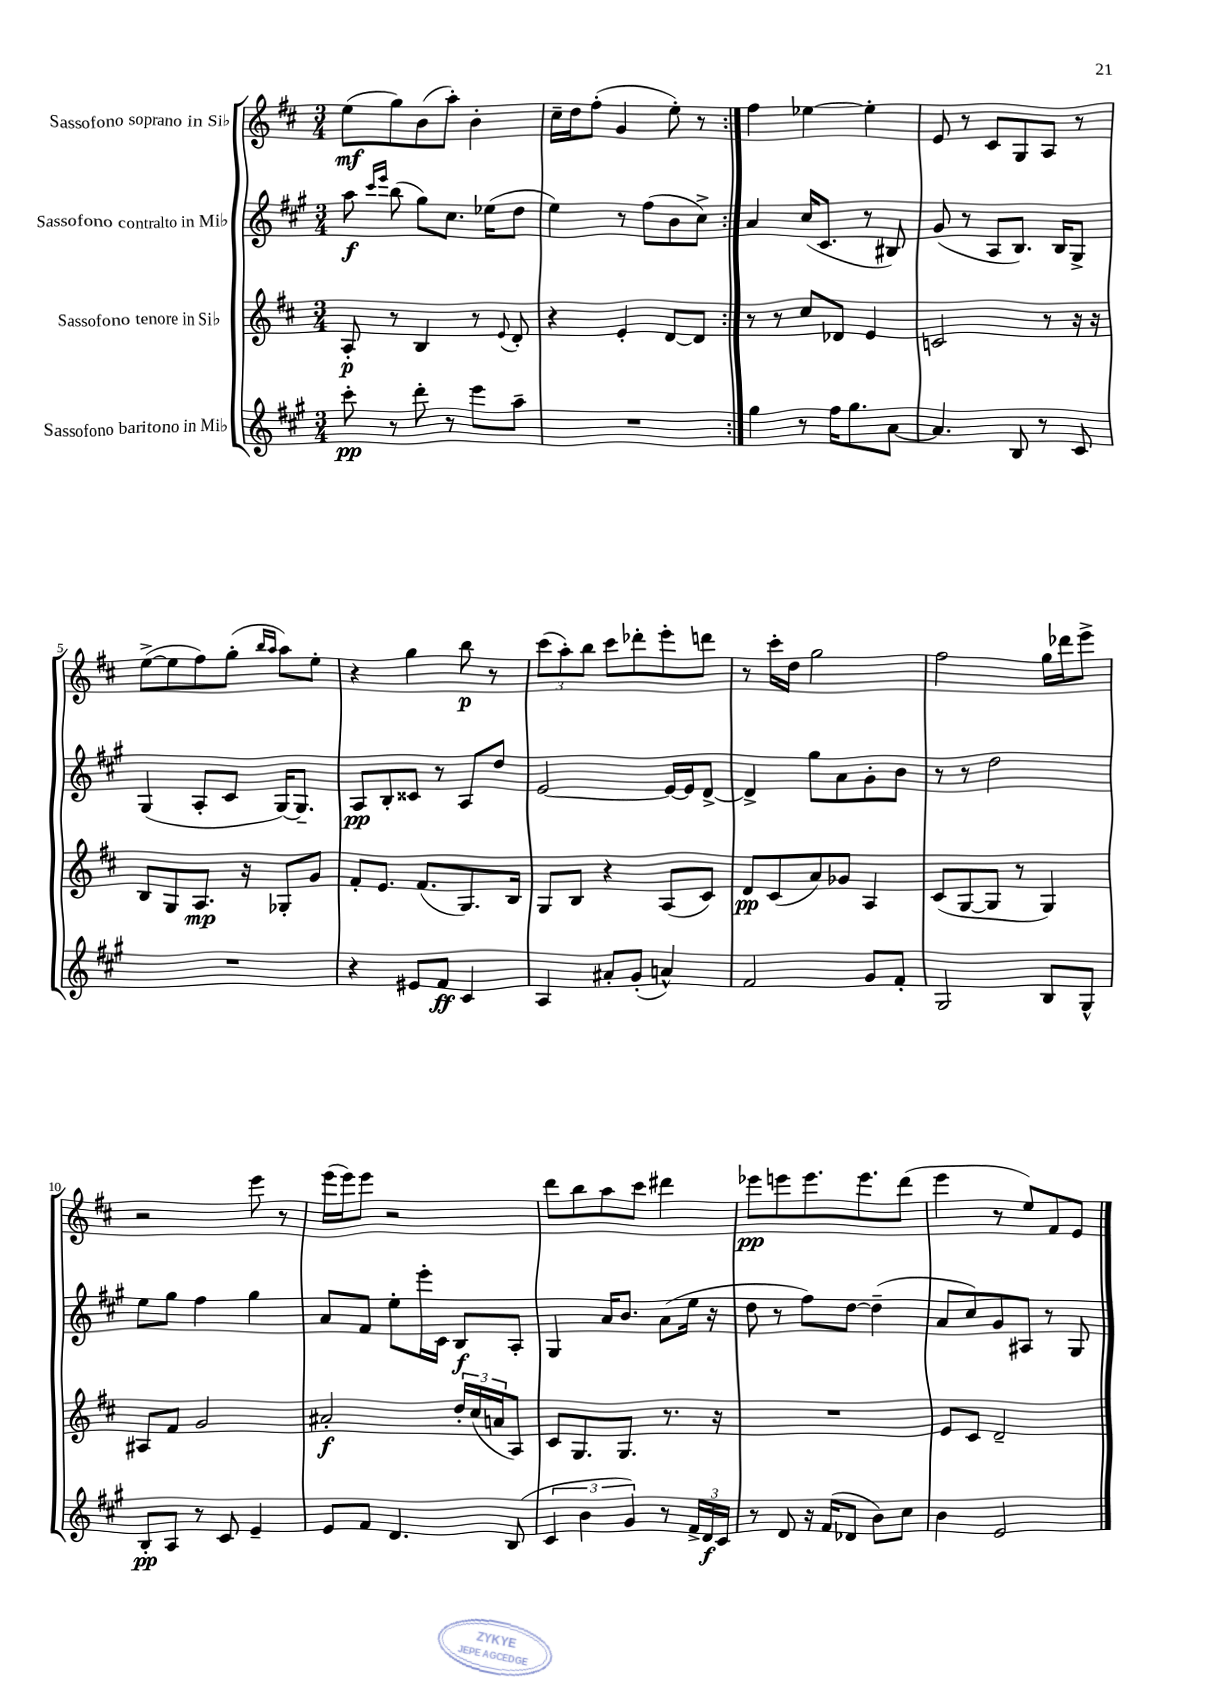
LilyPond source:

<<
\new StaffGroup <<
\new Staff = "s0" \with { instrumentName = "Sassofono soprano in Sib" } {
    \clef treble \key d \major \numericTimeSignature \time 3/4
    \repeat volta 2 { e''8\mf( g''8) b'8( a''8-.) b'4-. |
    cis''16-- d''16 fis''8-.( g'4 e''8-.) r8 | }
    fis''4 ees''4~ ees''4-. |
    e'8 r8 cis'8 g8 a8 r8 |
    e''8~->( e''8 fis''8) g''8-.( \grace { b''16 a''16 } a''8) e''8-. |
    r4 g''4 b''8\p r8 |
    \tuplet 3/2 { cis'''8( a''8-.) b''8 } cis'''8 des'''8-. e'''8-. d'''8 |
    r8 cis'''16-. d''16 g''2 |
    fis''2 g''16 des'''16 e'''8-> |
    r2 e'''8 r8 |
    e'''16( e'''16) e'''8 r2 |
    d'''8 b''8 a''8 cis'''8 dis'''4 |
    ees'''8\pp e'''8 e'''8. e'''8. d'''8( |
    e'''4 r8 e''8) fis'8 e'8 \bar "|." |
}
\new Staff = "s1" \with { instrumentName = "Sassofono contralto in Mib" } {
    \clef treble \key a \major \numericTimeSignature \time 3/4
    \repeat volta 2 { a''8\f \grace { cis'''16 e'''16 } b''8( gis''8) cis''8. ees''16( d''8 |
    e''4) r8 fis''8( b'8 cis''8->) | }
    a'4 cis''16( cis'8. r8 bis8) |
    gis'8( r8 a8 b8.) b16 gis8-> |
    gis4( a8-. cis'8 gis16~) gis8.-- |
    a8\pp b8-. cisis'8 r8 a8 d''8 |
    e'2~ e'16~ e'16 d'8~-> |
    d'4-> gis''8 a'8 gis'8-. b'8 |
    r8 r8 d''2 |
    e''8 gis''8 fis''4 gis''4 |
    a'8 fis'8 e''8-. e'''16-. cis'16 b8\f a8-. |
    gis4 a'16 b'8. a'8( e''16 r16 |
    d''8 r8 fis''8) d''8~ d''4--( |
    a'8 cis''8) gis'8 ais8 r8 gis8 \bar "|." |
}
\new Staff = "s2" \with { instrumentName = "Sassofono tenore in Sib" } {
    \clef treble \key d \major \numericTimeSignature \time 3/4
    \repeat volta 2 { a8-.\p r8 b4 r8 \appoggiatura { e'8 } d'8-. |
    r4 e'4-. d'8~ d'8 | }
    r8 r8 cis''8 des'8 e'4 |
    c'2 r8 r16 r16 |
    b8 g8 a8.\mp r16 ges8-. g'8 |
    fis'8-. e'8. fis'8.( g8.) b16 |
    g8 b8 r4 a8( cis'8) |
    d'8\pp cis'8( a'8) ges'8 a4 |
    cis'8( g8~ g8 r8 g4) |
    ais8 fis'8 g'2 |
    ais'2-.\f \tuplet 3/2 { d''16-. cis''16( a'16 } a8) |
    cis'8 g8. g8. r8. r16 |
    R2. |
    e'8 cis'8 d'2-- \bar "|." |
}
\new Staff = "s3" \with { instrumentName = "Sassofono baritono in Mib" } {
    \clef treble \key a \major \numericTimeSignature \time 3/4
    \repeat volta 2 { cis'''8-.\pp r8 d'''8-. r8 e'''8 a''8-- |
    R2. | }
    gis''4 r8 fis''16 gis''8. a'8~ |
    a'4. b8 r8 cis'8 |
    R2. |
    r4 eis'8 fis'8\ff cis'4 |
    a4 ais'8-. gis'8-.( a'4-^) |
    fis'2 gis'8 fis'8-. |
    gis2 b8 gis8-^ |
    b8-.\pp a8 r8 cis'8 e'4-- |
    e'8 fis'8 d'4. b8( |
    \tuplet 3/2 { cis'4 b'4 gis'4) } r8 \tuplet 3/2 { fis'16-> d'16\f cis'16 } |
    r8 d'8 r16 fis'16( des'8 b'8) cis''8 |
    b'4 e'2 \bar "|." |
}
>>
>>
